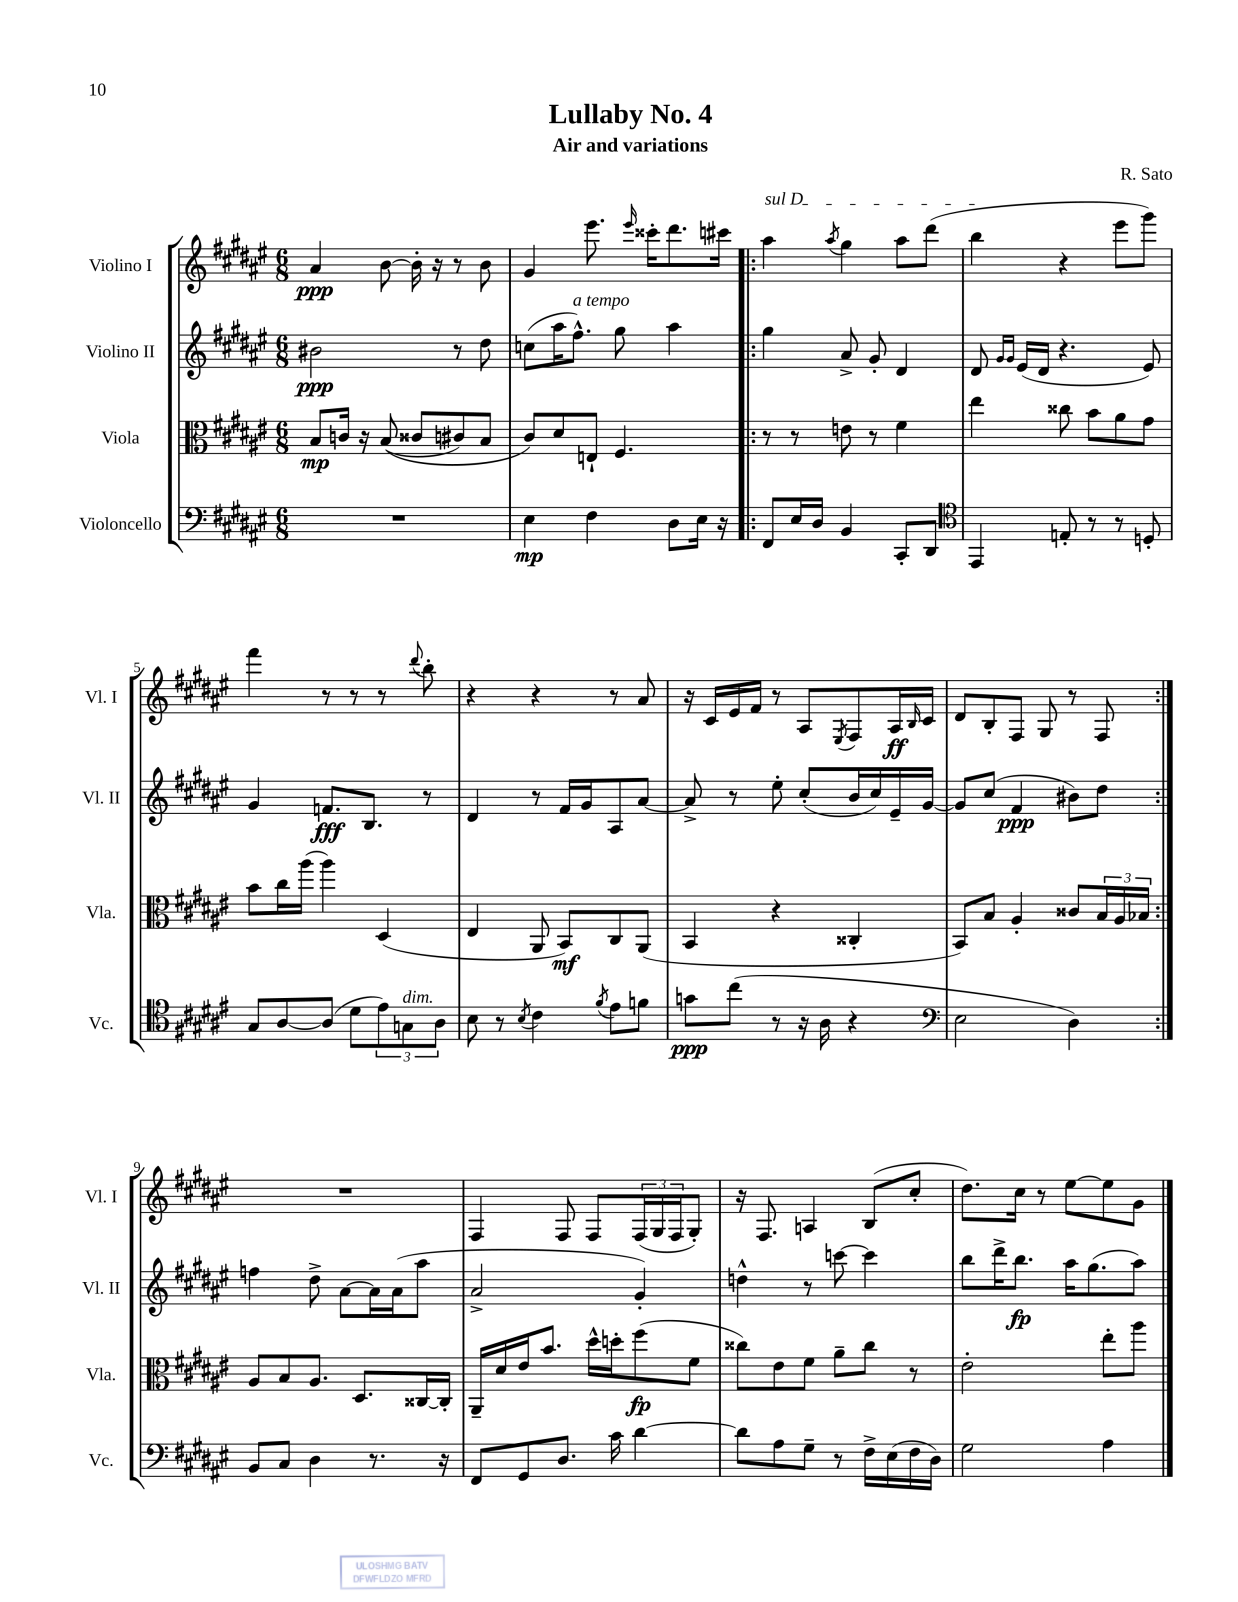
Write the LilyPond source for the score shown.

\header { title = "Lullaby No. 4" composer = "R. Sato" subtitle = "Air and variations" }
<<
\new StaffGroup <<
\new Staff = "s0" \with { instrumentName = "Violino I" shortInstrumentName = "Vl. I" } {
    \clef treble \key fis \major \numericTimeSignature \time 6/8
    ais'4\ppp b'8~ b'16-. r16 r8 b'8 |
    gis'4 eis'''8. \grace { eis'''16 } cisis'''16-. dis'''8. cis'''16 |
    \repeat volta 2 { \once \override TextSpanner.bound-details.left.text = \markup { \italic "sul D" } ais''4\startTextSpan \acciaccatura { ais''8 } gis''4 ais''8 dis'''8( |
    b''4\stopTextSpan r4 eis'''8 gis'''8) |
    fis'''4 r8 r8 r8 \appoggiatura { dis'''8 } b''8-. |
    r4 r4 r8 ais'8 |
    r16 cis'16 eis'16 fis'16 r8 ais8 \acciaccatura { eis8 } fis8 ais16\ff \grace { b16 } cis'16 |
    dis'8 b8-. fis8 gis8 r8 fis8 | }
    R2. |
    fis4 fis8 fis8 \tuplet 3/2 { fis16( gis16 fis16 } gis8-.) |
    r16 fis8. a4 b8( cis''8-. |
    dis''8.) cis''16 r8 eis''8~ eis''8 gis'8 \bar "|." |
}
\new Staff = "s1" \with { instrumentName = "Violino II" shortInstrumentName = "Vl. II" } {
    \clef treble \key fis \major \numericTimeSignature \time 6/8
    bis'2\ppp r8 dis''8 |
    c''8( ais''16 fis''8.-^^\markup { \italic "a tempo" }) gis''8 ais''4 |
    \repeat volta 2 { gis''4 ais'8-> gis'8-. dis'4 |
    dis'8 \grace { gis'16 gis'16 } eis'16( dis'16 r4. eis'8) |
    gis'4 f'8.\fff b8. r8 |
    dis'4 r8 fis'16 gis'16 ais8 ais'8~ |
    ais'8-> r8 eis''8-. cis''8-.( b'16 cis''16) eis'16-- gis'16~ |
    gis'8 cis''8( fis'4\ppp bis'8) dis''8 | }
    f''4 dis''8-> ais'8~ ais'16 ais'16( ais''8 |
    ais'2-> gis'4-.) |
    d''4-^ r8 c'''8~ c'''4 |
    b''8 dis'''16-> b''8.\fp ais''16 gis''8.( ais''8) \bar "|." |
}
\new Staff = "s2" \with { instrumentName = "Viola" shortInstrumentName = "Vla." } {
    \clef alto \key fis \major \numericTimeSignature \time 6/8
    b8\mp c'16 r16 b8(\( cisis'8 cis'8) b8 |
    cis'8\) dis'8 e8-! fis4. |
    \repeat volta 2 { r8 r8 e'8 r8 fis'4 |
    eis''4 cisis''8 b'8 ais'8 gis'8 |
    b'8 cis''16 ais''16( ais''4) dis4( |
    eis4 ais,8 b,8\mf) cis8 ais,8( |
    b,4 r4 cisis4-. |
    b,8) b8 ais4-. cisis'8 \tuplet 3/2 { b16 ais16 bes16 } | }
    ais8 b8 ais8. dis8. cisis16~ cisis16-. |
    ais,16-- dis'16 eis'16 b'8. dis''16-^ d''16-. fis''8\fp( fis'8 |
    cisis''8) eis'8 fis'8 ais'8-- cisis''8 r8 |
    eis'2-. eis''8-. ais''8 \bar "|." |
}
\new Staff = "s3" \with { instrumentName = "Violoncello" shortInstrumentName = "Vc." } {
    \clef bass \key fis \major \numericTimeSignature \time 6/8
    R2. |
    eis4\mp fis4 dis8 eis16 r16 |
    \repeat volta 2 { fis,8 eis16 dis16 b,4 cis,8-. dis,8 |
    \clef tenor eis,4 e8-. r8 r8 d8-. |
    gis8 ais8~ ais8( dis'8 \tuplet 3/2 { eis'8) g8^\markup { \italic "dim." } ais8 } |
    b8 r8 \acciaccatura { b8 } cis'4 \acciaccatura { fis'8 } eis'8 f'8 |
    g'8\ppp cis''8( r8 r16 ais16 r4 |
    \clef bass eis2 dis4) | }
    b,8 cis8 dis4 r8. r16 |
    fis,8 gis,8 dis8. cis'16 dis'4~ |
    dis'8 ais8 gis8-- r8 fis16-> eis16( fis16 dis16) |
    gis2 ais4 \bar "|." |
}
>>
>>
